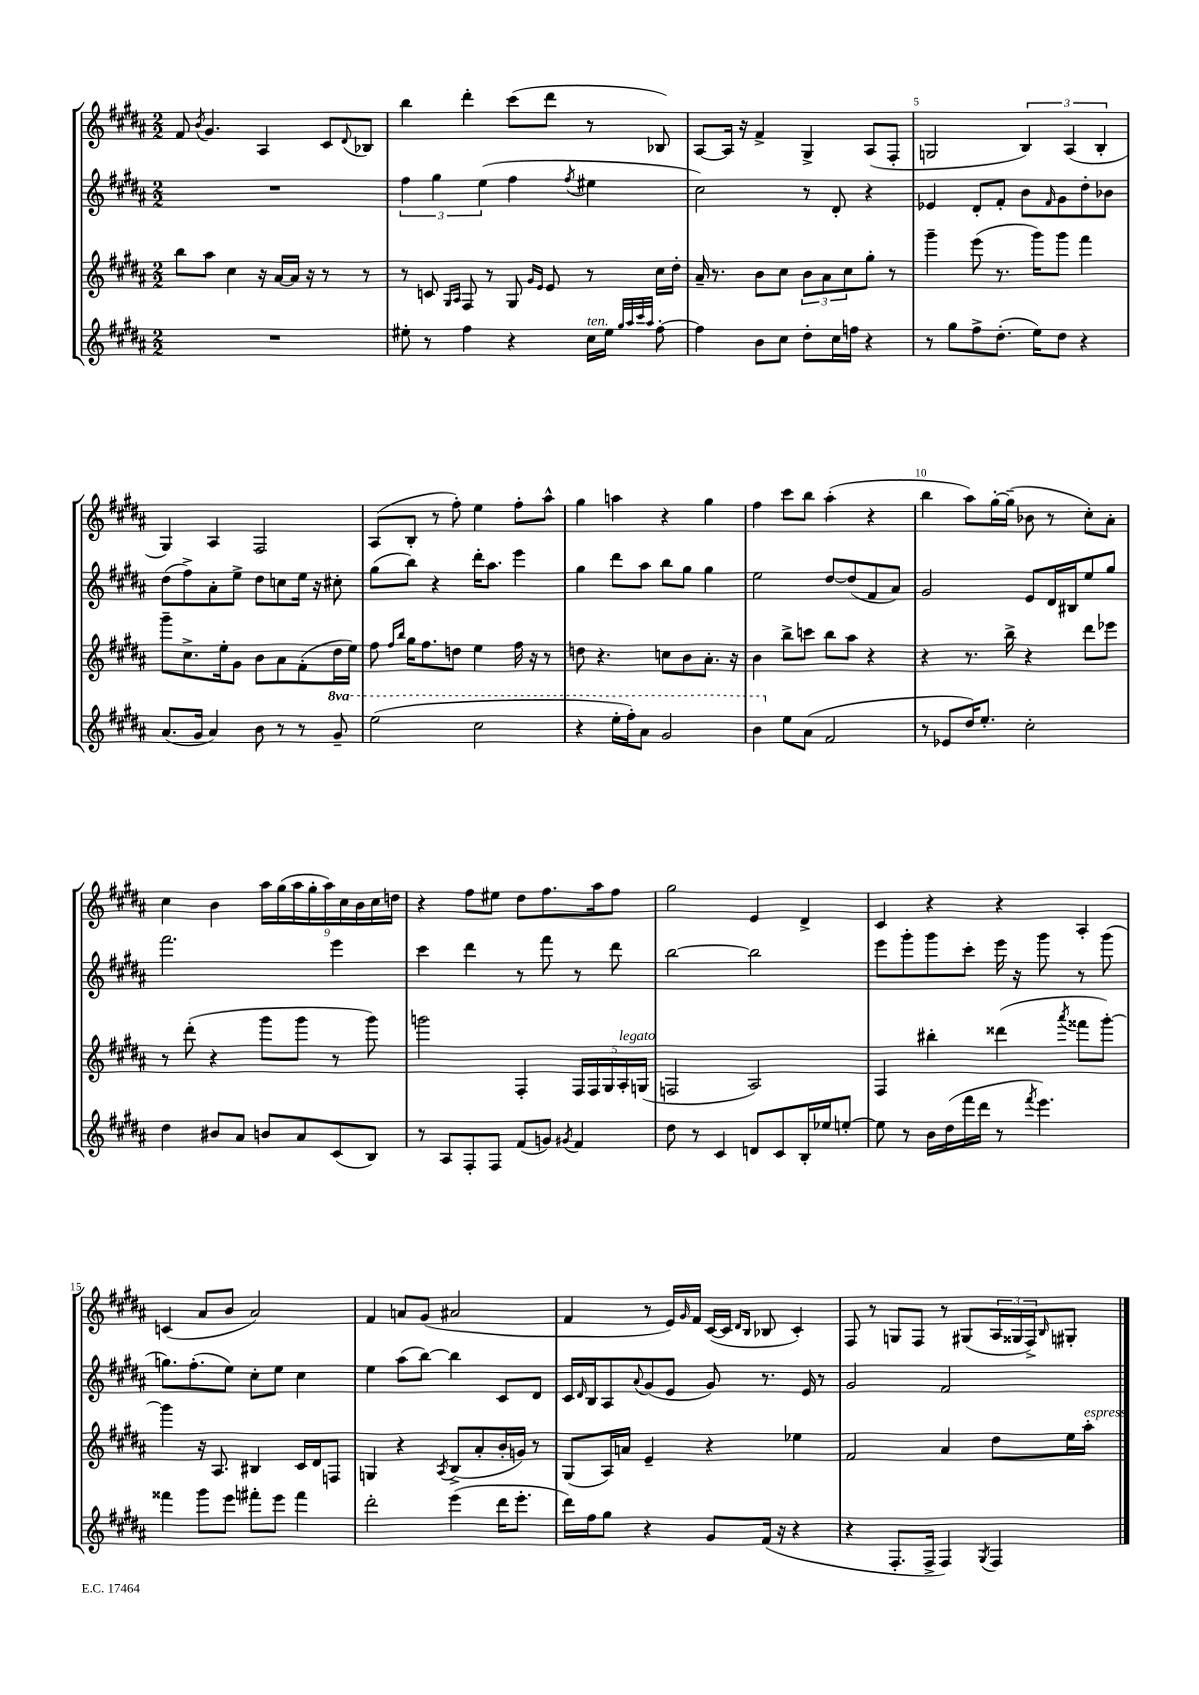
<<
\new StaffGroup <<
\new Staff = "s0" {
    \clef treble \key b \major \numericTimeSignature \time 2/2
    fis'8 \acciaccatura { b'8 } gis'4. ais4 cis'8 \appoggiatura { dis'8 } bes8 |
    b''4 dis'''4-. cis'''8( dis'''8 r8 bes8) |
    ais8~ ais16 r16 fis'4-> gis4-> ais8( fis8-. |
    g2 \tuplet 3/2 { b4) ais4( b4-. } |
    gis4) ais4 fis2 |
    ais8( b8-. r8 fis''8-.) e''4 fis''8-. ais''8-^ |
    gis''4 a''4 r4 gis''4 |
    fis''4 cis'''8 b''8 ais''4-.( r4 |
    b''4 ais''8) gis''16~-. gis''16--( bes'8 r8 cis''8-.) ais'8-. |
    cis''4 b'4 \tuplet 9/8 { ais''16 gis''16( ais''16 gis''16-. ais''16) cis''16 b'16 cis''16 d''16 } |
    r4 fis''8 eis''8 dis''8 fis''8. ais''16 fis''8 |
    gis''2 e'4 dis'4-> |
    cis'4 r4 r4 ais4-. |
    c'4( ais'8 b'8 ais'2) |
    fis'4 a'8 gis'8( ais'2 |
    fis'4 r8 e'16) \grace { gis'16 } fis'16 cis'16~( cis'16 \grace { dis'16 b16 } bes8 cis'4-.) |
    fis8 r8 g8 fis8 r8 gis8( \tuplet 3/2 { ais16 gisis16 fis16->) } \grace { b16 } gis8-. \bar "|." |
}
\new Staff = "s1" {
    \clef treble \key b \major \numericTimeSignature \time 2/2
    R1 |
    \tuplet 3/2 { fis''4 gis''4 e''4( } fis''4 \acciaccatura { fis''8 } eis''4 |
    cis''2) r8 dis'8-. r4 |
    ees'4 dis'8-. fis'8-. b'8 \grace { fis'16 } gis'8 dis''8-. bes'8 |
    dis''8( fis''8->) ais'8-. e''8-> dis''8 c''8 e''16 r16 cis''8-. |
    gis''8( b''8) r4 dis'''16-. ais''8. e'''4 |
    gis''4 dis'''8 ais''8 b''8 gis''8 gis''4 |
    e''2 dis''8~ dis''8( fis'8 ais'8) |
    gis'2 e'8 dis'16 bis16 e''8 gis''8 |
    fis'''2. e'''4 |
    cis'''4 dis'''4 r8 fis'''8 r8 dis'''8 |
    b''2~ b''2 |
    e'''8 gis'''8-. gis'''8 cis'''8-. e'''16 r16 gis'''8 r8 gis'''8( |
    g''8.) fis''8.-.( e''8) cis''8-. e''8 cis''4 |
    e''4 ais''8( b''8~) b''4 cis'8 dis'8 |
    cis'16 \grace { dis'16 } b16 ais8 \appoggiatura { ais'8 } gis'8( e'8 gis'8) r8. e'16 r8 |
    gis'2 fis'2 \bar "|." |
}
\new Staff = "s2" {
    \clef treble \key b \major \numericTimeSignature \time 2/2
    b''8 ais''8 cis''4 r16 ais'16~ ais'16 r16 r8 r8 |
    r8 c'8 \grace { gis16 ais16 } fis8 r8 gis8 \grace { gis'16 e'16 } e'8 r8 cis''16 dis''16-. |
    ais'16-- r8. b'8 cis''8 \tuplet 3/2 { b'8 ais'8 cis''8 } gis''8-. r8 |
    gis'''4-- e'''8( r8. gis'''16) gis'''8 fis'''4 |
    gis'''8-- cis''8.-> e''16-. gis'8 b'8 ais'8 fis'8-.( dis''16 e''16) |
    fis''8 \grace { fis''16 b''16 } gis''16 fis''8. d''8 e''4 fis''16 r16 r8 |
    d''8 r4. c''8 b'8 ais'8.-. r16 |
    b'4 b''8-> c'''8 b''8 ais''8 r4 |
    r4 r8. b''16-> r4 dis'''8 ees'''8 |
    r8 dis'''8-.( r4 gis'''8 gis'''8 r8 gis'''8) |
    g'''2 fis4-. \tuplet 5/4 { fis16 fis16 gis16 ais16-.^\markup { \italic "legato" } g16( } |
    f2 ais2) |
    fis4 bis''4-. disis'''4( \acciaccatura { ais'''8 } fisis'''8 gis'''8~-.) |
    gis'''4 r16 ais8. bis4 cis'16 dis'16 f8 |
    g4 r4 \acciaccatura { ais8 } b8->( ais'8-. b'16-. g'16) r8 |
    gis8( ais16) a'16 e'4-- r4 ees''4 |
    fis'2 ais'4 dis''8 e''16 ais''16-.^\markup { \italic "espress." } \bar "|." |
}
\new Staff = "s3" {
    \clef treble \key b \major \numericTimeSignature \time 2/2 \set Staff.ottavationMarkups = #ottavation-simple-ordinals
    R1 |
    eis''8-. r8 fis''4 r4 cis''16^\markup { \italic "ten." } eis''16 \grace { gis''32 ais''32 cis'''32 ais''32 } fis''8~-. |
    fis''4 b'8 cis''8 dis''8-. cis''16 f''16 r4 |
    r8 gis''8 fis''8-> dis''8.-.( e''16) dis''8 r4 |
    ais'8.( gis'16 ais'4) b'8 r8 r8 \ottava #1 gis''8-- |
    e'''2( cis'''2 |
    r4 e'''16-. fis'''16-.) ais''8 gis''2 |
    b''4 \ottava #0 e''8 ais'8( fis'2 |
    r8 ees'8 dis''16) e''8.-. cis''2-. |
    dis''4 bis'8 ais'8 b'8 ais'8 cis'8( b8) |
    r8 ais8 fis8-. fis8 fis'8( g'8) \acciaccatura { gis'8 } fis'4 |
    dis''8 r8 cis'4 d'8 cis'8 b16-. ees''16 e''8~-. |
    e''8 r8 b'16 dis''16( fis'''16 dis'''16 r8 \acciaccatura { fis'''8 } e'''4.) |
    fisis'''4 gis'''8 e'''8 fis'''8-. e'''8 fis'''4 |
    dis'''2-. e'''4( dis'''16 e'''8.-. |
    dis'''16) fis''16 gis''8 r4 gis'8 fis'16( r16 r4 |
    r4 fis8.-. fis16-> fis4) \acciaccatura { gis8 } fis4 \bar "|." |
}
>>
>>
\layout { \context { \Score currentBarNumber = #2 \override BarNumber.break-visibility = ##(#f #t #t) barNumberVisibility = #(every-nth-bar-number-visible 5) } }
